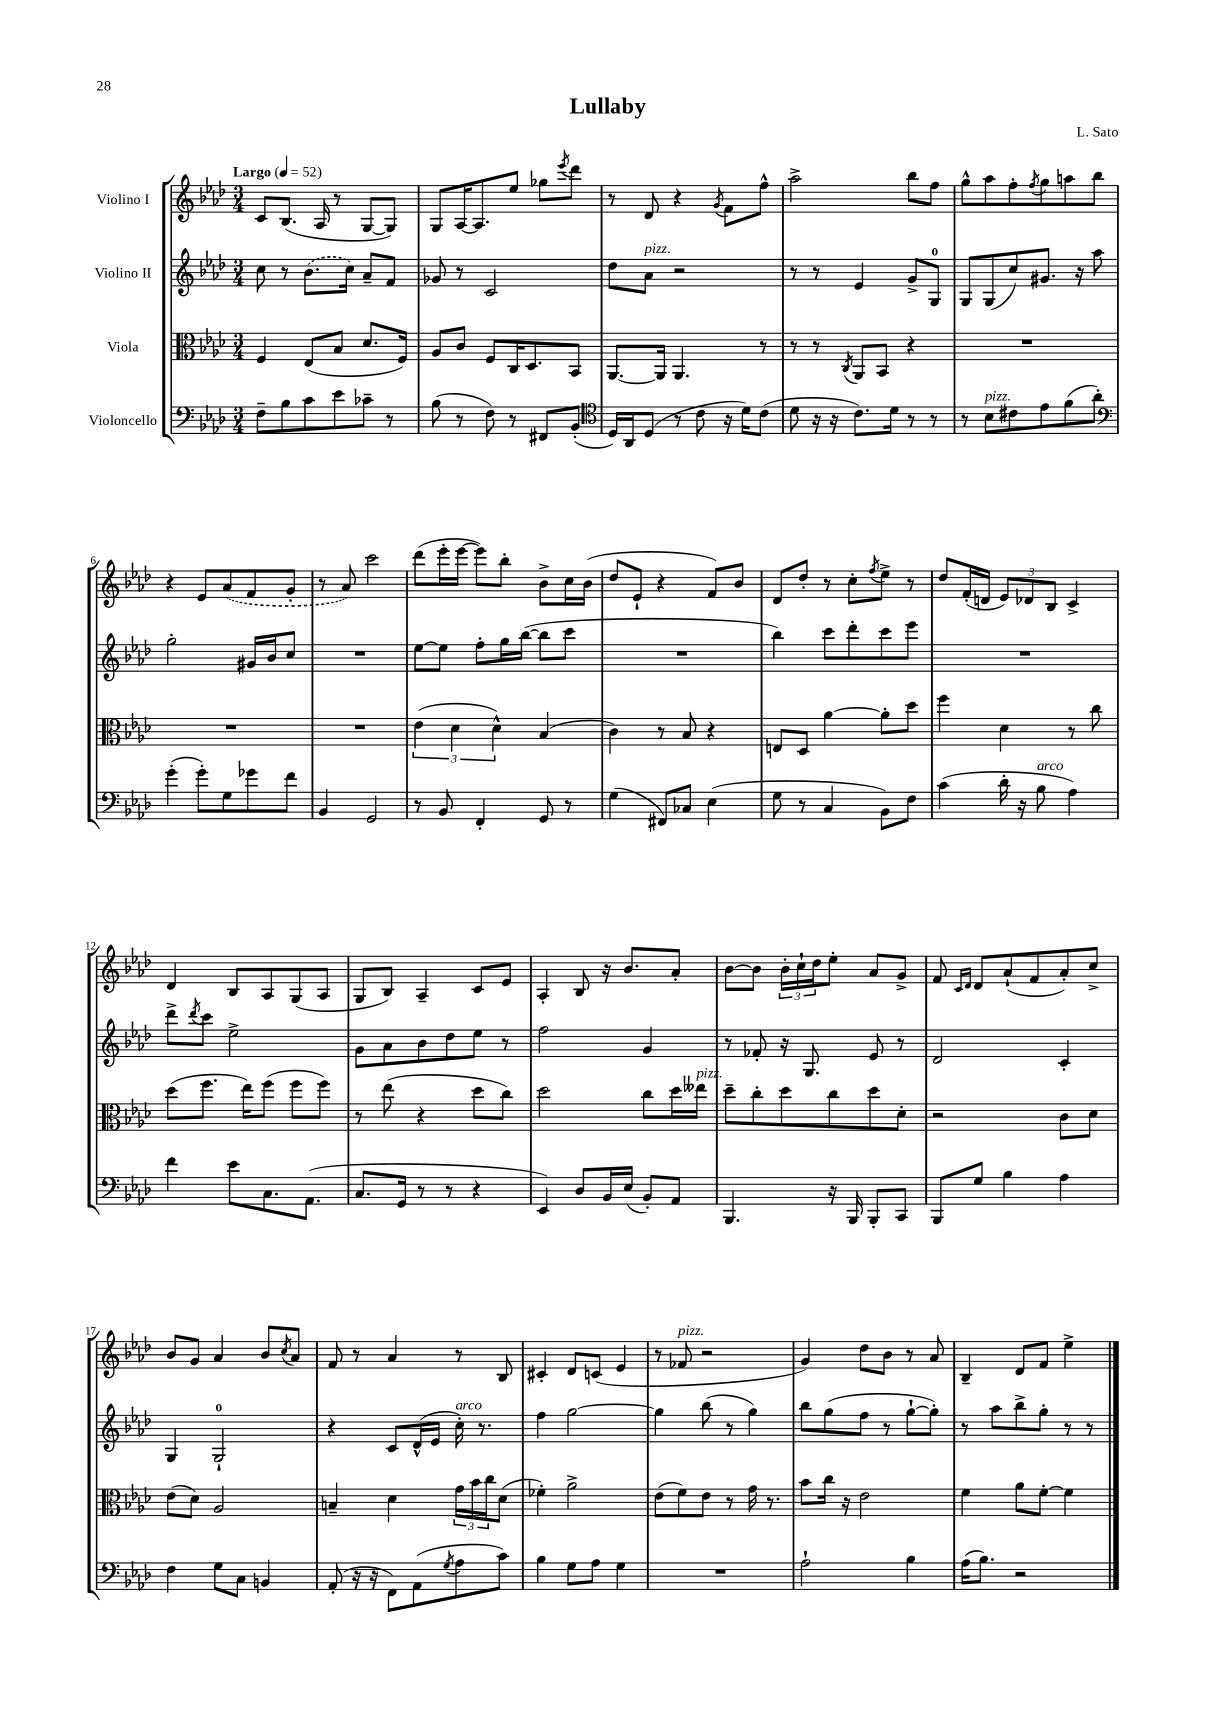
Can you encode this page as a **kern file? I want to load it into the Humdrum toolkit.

**kern	**kern	**kern	**kern
*part4	*part3	*part2	*part1
*staff4	*staff3	*staff2	*staff1
*I"Violoncello	*I"Viola	*I"Violino II	*I"Violino I
*clefF4	*clefC3	*clefG2	*clefG2
*k[b-e-a-d-]	*k[b-e-a-d-]	*k[b-e-a-d-]	*k[b-e-a-d-]
*M3/4	*M3/4	*M3/4	*M3/4
*MM52	*MM52	*MM52	*MM52
=1	=1	=1	=1
!	!	!	!LO:TX:a:B:t=Largo
8F~\L	4F/	8cc\	8c/L
8B-\	.	8r	(8.B-/J
8c\	(8E-/L	(8.b-\L	.
.	.	.	16A-/
8e-\	8B-/J	.	8r
.	.	16cc\Jk)	.
8c-X~\J	8.d-/L	8a-~/L	[8G/L
8r	.	8f/J	8G/J])
.	16F/Jk)	.	.
=2	=2	=2	=2
(8B-\	8A-/L	8g-X/	8G/L
8r	8c/J	8r	[16A-/K
.	.	.	8.A-/]
8F\)	8F/L	2c/	.
8r	16C/K	.	8ee-/J
.	8.D-/	.	.
8FF#X/L	.	.	8gg-X\L
.	.	.	8qeee-/
(8BB-'/J	8BB-/J	.	8ddd-\J
=3	=3	=3	=3
*clefC4	*	*	*
16D-/LL)	[8.AA-/L	8dd-\L	8r
16AA-/J	.	.	.
!	!	!LO:TX:a:i:t=pizz.	!
(8D-/J	.	8a-\J	8d-/
.	16AA-/Jk]	.	.
8r	4.AA-/	2r	4r
8c\	.	.	.
.	.	.	8qg/
16r	.	.	8f\L
16d-\KL)	.	.	.
(8c\J	8r	.	8ff^^\J
=4	=4	=4	=4
8d-\	8r	8r	2aa-^\
16r	8r	8r	.
16r	.	.	.
.	8qC/	.	.
8.c\L)	8AA-/L	4e-/	.
.	8BB-/J	.	.
16d-\Jk	.	.	.
8r	4r	8g^/L	8bb-\L
8r	.	8G/J	8ff\J
=5	=5	=5	=5
8r	2.r	8G/L	8gg^^\L
!LO:TX:a:i:t=pizz.	!	!	!
8B-\L	.	(8G/	8aa-\
8c#X\	.	8cc/)	8ff'\
.	.	.	8qff/
8e-\	.	8.g#X/J	8gg\
(8f\	.	.	8aan\
.	.	16r	.
8a-'\J)	.	8aa-\	8bb-\J
!!LO:LB:g=z
=6	=6	=6	=6
*clefF4	*	*	*
(4g'\	2.r	2gg'\	4r
8g'\L)	.	.	8e-/L
8G\	.	.	(8a-/
8g-X\	.	16g#X/LL	8f/
.	.	16b-/J	.
8f\J	.	8cc/J	8g'/J
=7	=7	=7	=7
4BB-/	2.r	2.r	8r
.	.	.	8a-/)
2GG/	.	.	2ccc\
=8	=8	=8	=8
8r	(6e-\	[8ee-\L	(8ddd-\L
8BB-/	.	8ee-\J]	16eee-'\L
.	6d-\	.	.
.	.	.	[16eee-\JJ
4FF'/	.	8ff'\L	8eee-\L])
.	6d-^^\)	.	.
.	.	16gg\L	8bb-'\J
.	.	([16bb-\JJ	.
8GG/	(4B-/	8bb-\L]	8b-^\L
8r	.	8ccc\J	16cc\L
.	.	.	(16b-\JJ
=9	=9	=9	=9
(4G\	4c\)	2.r	8dd-/L
.	.	.	8e-`/J
8FF#X/L)	8r	.	4r
8C-X/J	8B-/	.	.
(4E-\	4r	.	8f/L)
.	.	.	8b-/J
=10	=10	=10	=10
8G\	8En/L	4bb-\)	8d-/L
8r	8D-/J	.	8dd-'/J
4C/	[4a-\	8ccc\L	8r
.	.	8ddd-'\	8cc'\L
.	.	.	8qff/
8BB-\L)	8a-'\L]	8ccc\	8ee-^\J
8F\J	8dd-\J	8eee-\J	8r
=11	=11	=11	=11
(4c\	4ff\	2.r	8dd-/L
.	.	.	(16f'/L
.	.	.	16dn/JJ
16d-'\	4d-\	.	12e-/L)
16r	.	.	.
.	.	.	12d-X/
!LO:TX:a:i:t=arco	!	!	!
8B-\	.	.	.
.	.	.	12B-/J
4A-\)	8r	.	4c^/
.	8cc\	.	.
!!LO:LB:g=z
=12	=12	=12	=12
4f\	(8dd-\L	8ddd-^\L	4d-/
.	.	8qddd-/	.
.	8.ff\J	8ccc\J	.
8e-\L	.	2ee-^\	8B-/L
.	16ee-\KL)	.	.
8.C\	(8ff\J	.	8A-/
.	8ff\L	.	(8G/
(8.AA-\J	.	.	.
.	8ff\J)	.	8A-/J
=13	=13	=13	=13
8.C/L	8r	8g\L	8G/L
.	(8ee-\	8a-\	8B-/J)
16GG/Jk	.	.	.
8r	4r	8b-\	4A-~/
8r	.	8dd-\	.
4r	8dd-\L	8ee-\J	8c/L
.	8cc\J)	8r	8e-/J
=14	=14	=14	=14
4EE-/)	2dd-\	2ff\	4A-'/
8D-/L	.	.	8B-/
16BB-/L	.	.	16r
(16E-/JJ	.	.	8.b-/L
8BB-'/L)	8cc\L	4g/	.
8AA-/J	16dd-\L	.	8a-'/J
!	!LO:TX:a:i:t=pizz.	!	!
.	16ee--X\JJ	.	.
=15	=15	=15	=15
4.BBB-/	8dd-~\L	8r	[8b-\L
.	8cc'\	8f-X'/	8b-\J]
.	8dd-\	16r	24b-'\LL
.	.	.	24cc`\
.	.	8.G/	.
.	.	.	24dd-\J
16r	8cc\	.	8ee-'\J
16BBB-/	.	.	.
8BBB-'/L	8dd-\	8e-/	8a-/L
8CC/J	8d-'\J	8r	8g^/J
=16	=16	=16	=16
8BBB-/L	2r	2d-/	8f/
.	.	.	16qqc/LL
.	.	.	16qqd-/JJ
8G/J	.	.	8d-/L
4B-\	.	.	(8a-`/
.	.	.	8f/
4A-\	8c\L	4c'/	8a-'/)
.	8d-\J	.	8cc^/J
!!LO:LB:g=z
=17	=17	=17	=17
4F\	(8e-\L	4G/	8b-/L
.	8d-\J)	.	8g/J
8G\L	2A-/	2G`/	4a-/
8C\J	.	.	.
4BBn/	.	.	8b-/L
.	.	.	8qcc/
.	.	.	8a-/J
=18	=18	=18	=18
(8AA-'/	4Bn~/	4r	8f/
16r	.	.	8r
16r	.	.	.
8FF\L)	4d-\	8c/L	4a-/
(8AA-\	.	(16d-^^/L	.
.	.	16e-/JJ	.
8qG/	.	.	.
!	!	!LO:TX:a:i:t=arco	!
8A-\	24g\LL	16cc'\)	8r
.	24b-\	.	.
.	.	8.r	.
.	24cc\J	.	.
8c\J)	(8d-\J	.	8B-/
=19	=19	=19	=19
4B-\	4f-X'\)	4ff\	4c#X'/
8G\L	2a-^\	[2gg\	8d-/L
8A-\J	.	.	(8cn/J
4G\	.	.	4e-/
=20	=20	=20	=20
2.r	(8e-\L	4gg\]	8r
!	!	!	!LO:TX:a:i:t=pizz.
.	8f\)	.	8f-X/
.	8e-\J	(8bb-\	2r
.	8r	8r	.
.	16g\	4gg\)	.
.	8.r	.	.
=21	=21	=21	=21
2A-`\	8b-\L	8bb-\L	4g/)
.	16cc\Jk	(8gg\	.
.	16r	.	.
.	2e-\	8ff\J	8dd-\L
.	.	8r	8b-\J
4B-\	.	[8gg`\L	8r
.	.	8gg'\J])	8a-/
=22	=22	=22	=22
(16A-\KL	4f\	8r	4B-~/
8.B-\J)	.	.	.
.	.	8aa-\L	.
2r	8a-\L	8bb-^\	8d-/L
.	[8f'\J	8gg'\J	8f/J
.	4f\]	8r	4ee-^\
.	.	8r	.
==	==	==	==
*-	*-	*-	*-
